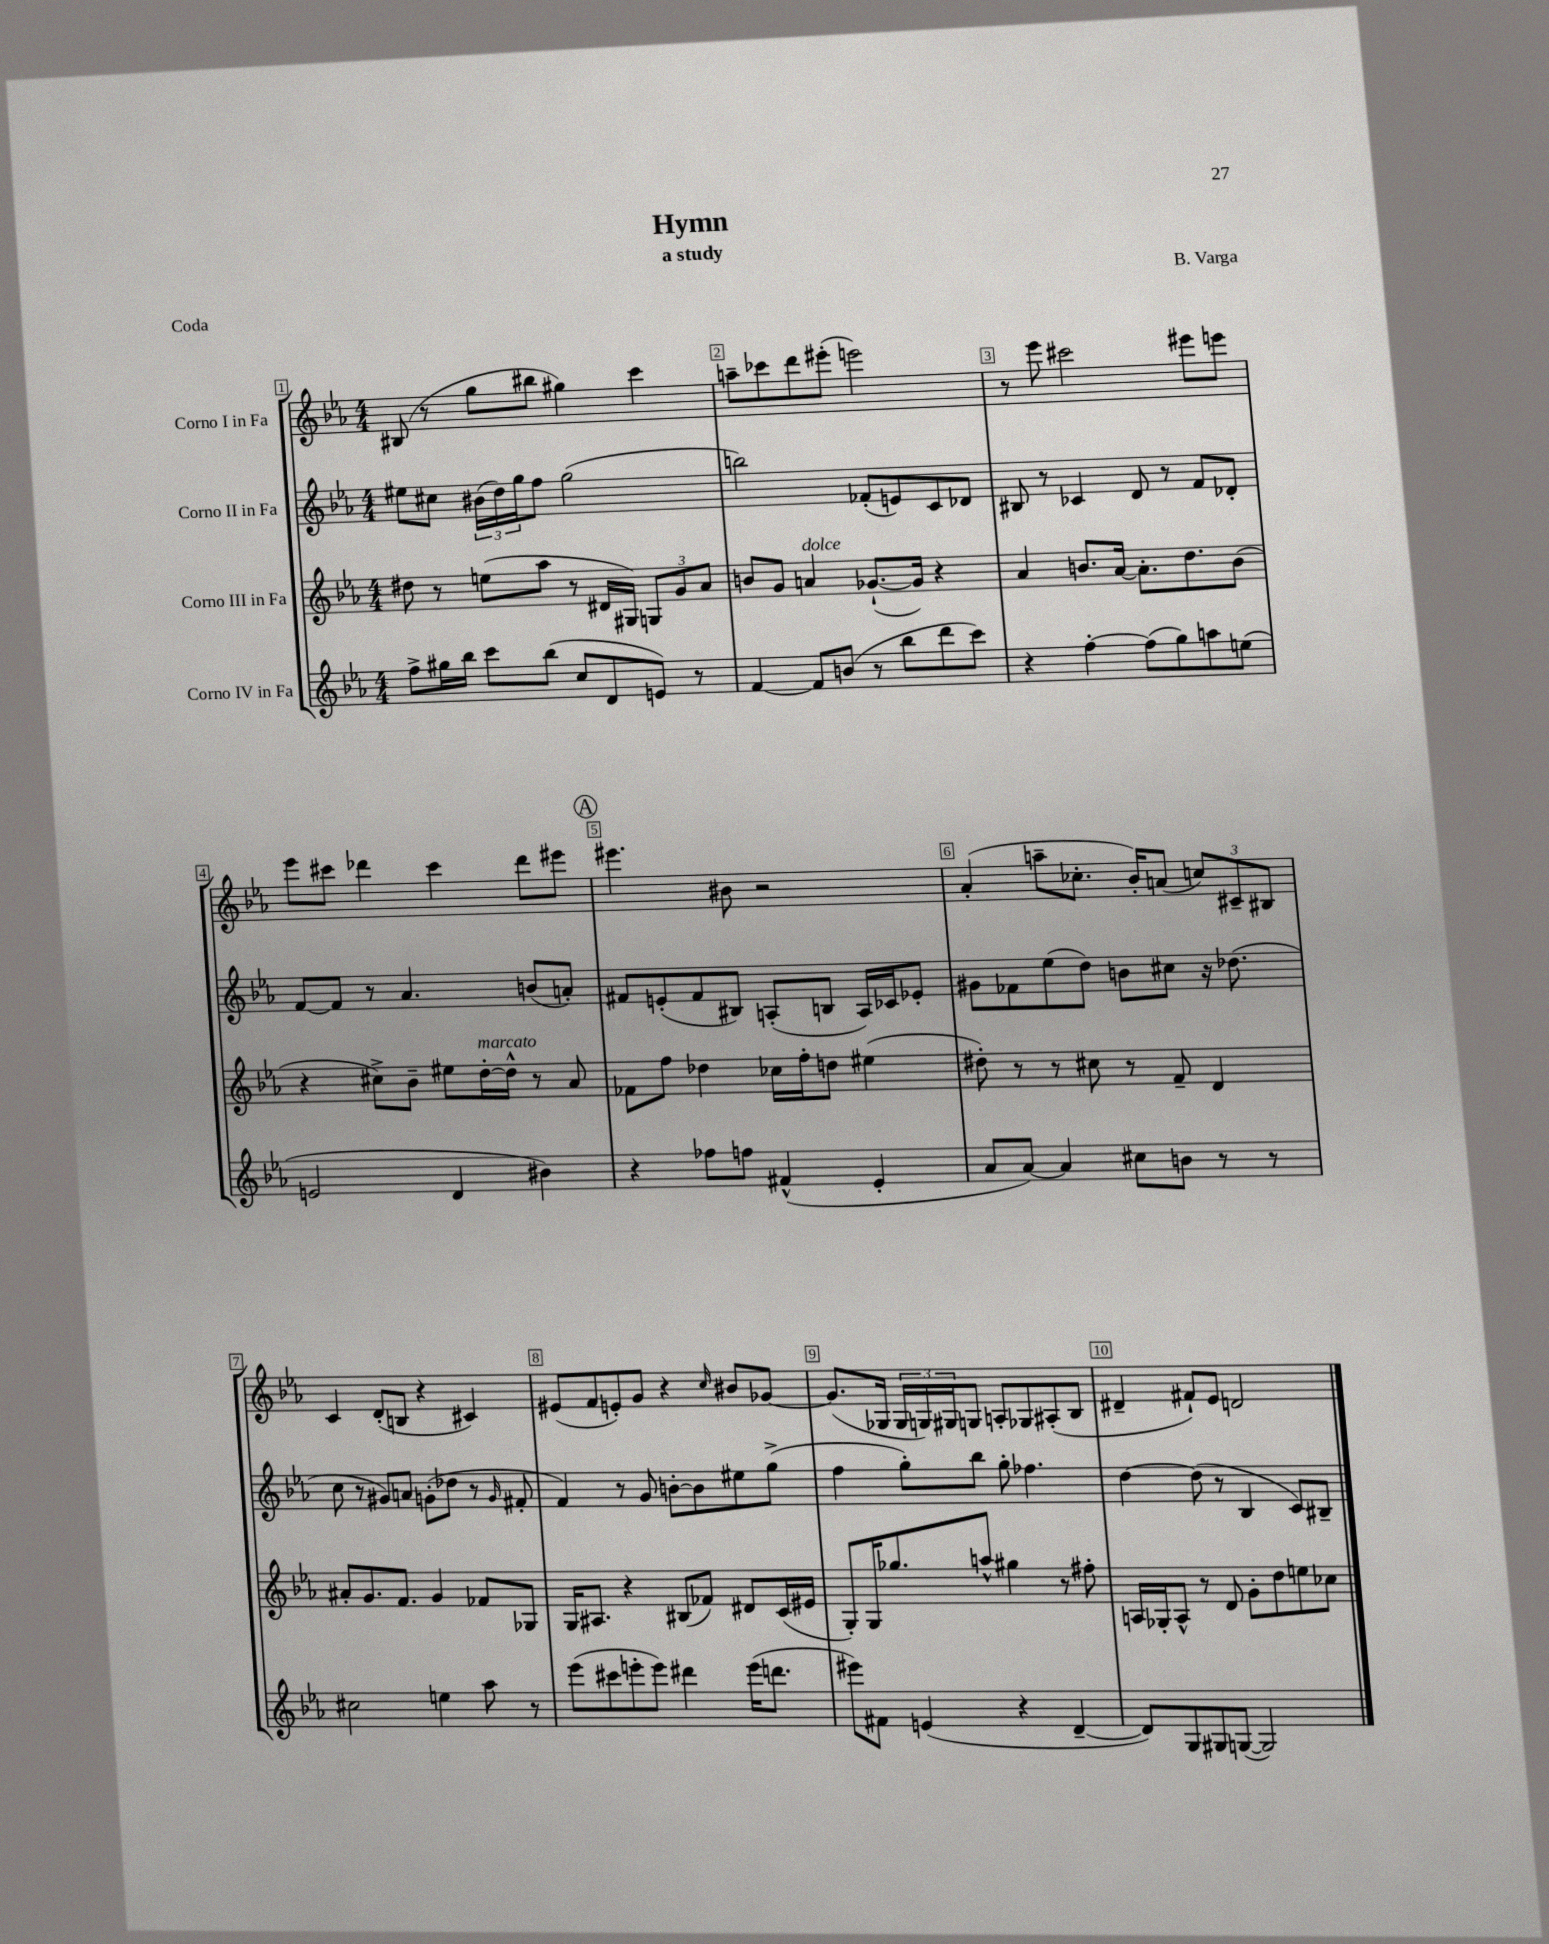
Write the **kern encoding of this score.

**kern	**kern	**kern	**kern
*staff4	*staff3	*staff2	*staff1
*clefG2	*clefG2	*clefG2	*clefG2
*k[b-e-a-]	*k[b-e-a-]	*k[b-e-a-]	*k[b-e-a-]
*M4/4	*M4/4	*M4/4	*M4/4
8ff^\L	8dd#\	8ee#\L	(8B#/
16gg#\L	8r	8cc#\J	8r
16bb-\JJ	.	.	.
8ccc\L	(8ee\L	(24b#\LL	8gg\L
.	.	24dd\)	.
.	.	24gg\J	.
(8bb-\J	8aa-\J	8ff\J	8bb#\J
8cc/L	8r	(2gg\	4gg#\)
8d/	16d#/LL	.	.
.	16G#/JJ)	.	.
8e/J)	12G/L	.	4ccc\
.	12g/	.	.
8r	.	.	.
.	12a-/J	.	.
=	=	=	=
[4f/	8b/L	2bb\)	8aa~\L
.	8g/J	.	8ccc-\
8f/]L	4a/	.	8ddd\
(8b/J	.	.	(8eee#'\J
8r	([8.g-`/L	(8f-'/L	2eee\)
8bb-\L	.	8e/)	.
.	16g-/]Jk)	.	.
8ddd\	4r	8c/	.
8ccc\J)	.	8d-/J	.
=	=	=	=
4r	4a-/	8B#/	8r
.	.	8r	8eee-\
[4ff'\	8.b/L	4c-/	2ccc#\
.	[16a-/Jk	.	.
(8ff\]L	8.a-'\]L	8d/	.
8gg\)	.	8r	.
.	8.dd\	.	.
8aa\	.	8f/L	8eee#\L
(8ee\J	(8b\J	8d-'/J	8eee\J
=	=	=	=
2e/	4r	[8f/L	8eee-\L
.	.	8f/]J	8ccc#\J
.	8cc#^\L)	8r	4ddd-\
.	8b-~\J	4.a-/	.
4d/	8ee#\L	.	4ccc#\
.	[16dd'\L	.	.
.	16dd^^\]JJ	.	.
4b#\)	8r	(8b/L	8ddd-\L
.	8a-/	8a'/J)	8eee#\J
=	=	=	=
4r	8f-\L	8f#/L	4.eee#\
.	8ff\J	(8e'/	.
8ff-\L	4dd-\	8f#/	.
8ff\J	.	8B#/J)	8b#\
(4f#^^/	16cc-\LL	(8A'/L	2r
.	16ff'\J	.	.
.	8dd\J	8B/J	.
4e-'/	(4ee#\	16A/LL)	.
.	.	16c-/J	.
.	.	8e-'/J	.
=	=	=	=
8a-/L	8dd#'\)	8g#\L	(4a-'/
[8a-/J)	8r	8f-\	.
4a-/]	8r	(8ee-\	8aa~\L
.	8cc#\	8dd\J)	8.cc-'\J
8cc#\L	8r	8b\L	.
.	.	.	16b-'/LK)
8b\J	8f~/	8cc#\J	(8a/J
8r	4d/	16r	12cc/L)
.	.	(8.dd-\	.
.	.	.	12c#~/
8r	.	.	.
.	.	.	12B#/J
=	=	=	=
2cc#\	8a#'/L	8cc\	4c/
.	8.g/	8r	.
.	.	8g#/L)	(8d'/L
.	8.f/J	.	.
.	.	8a/J	8B/J
4ee\	4g/	(8g'\L	4r
.	.	8dd-\J	.
8aa-\	8f-/L	8r	4c#/)
.	.	16qqg/	.
8r	8G-/J	8f#'/	.
=	=	=	=
(8eee-\L	16G/LK	4f/)	(8e#/L
.	8.A#/J	.	.
8ccc#\	.	.	8f/
8eee'\	4r	8r	8e'/)
8eee\J)	.	8g/	8g/J
4ddd#\	(8B#/L	[8b'\L	4r
.	8f-/J)	8b\]	.
.	.	.	16qqcc/
(16eee\LK	8d#/L	8ee#\	8b#/L
8.ddd\J	.	.	.
.	(16c/L	(8gg^\J	[8g-/J
.	16e#/JJ	.	.
=	=	=	=
8eee#\L)	8G'/L)	4ff\	(8.g-/]L
8f#\J	16G/K	.	.
.	8.gg-/	.	16G-/Jk
(4e/	.	8gg'\L)	24G-/LL
.	.	.	24G/)
.	.	.	24G#/J
.	8aa^^/J	8bb-\J	8G/J
4r	4gg#\	8gg'\	8A'/L
.	.	4.ff-\	8G-/
[4d~/	8r	.	(8A#'/
.	8ff#'\	.	8B-/J
=	=	=	=
8d/]L)	16A/LL	[4dd\	4d#~/
.	16G-'/J	.	.
8G/	8A^^/J	.	.
8G#/	8r	(8dd\]	8f#`/L)
([8G/J	8d/	8r	8e-/J
2G/])	8g'\L	4B-/	2d/
.	8dd\	.	.
.	8ee\	8c/L)	.
.	8cc-\J	8B#~/J	.
==	==	==	==
*-	*-	*-	*-
